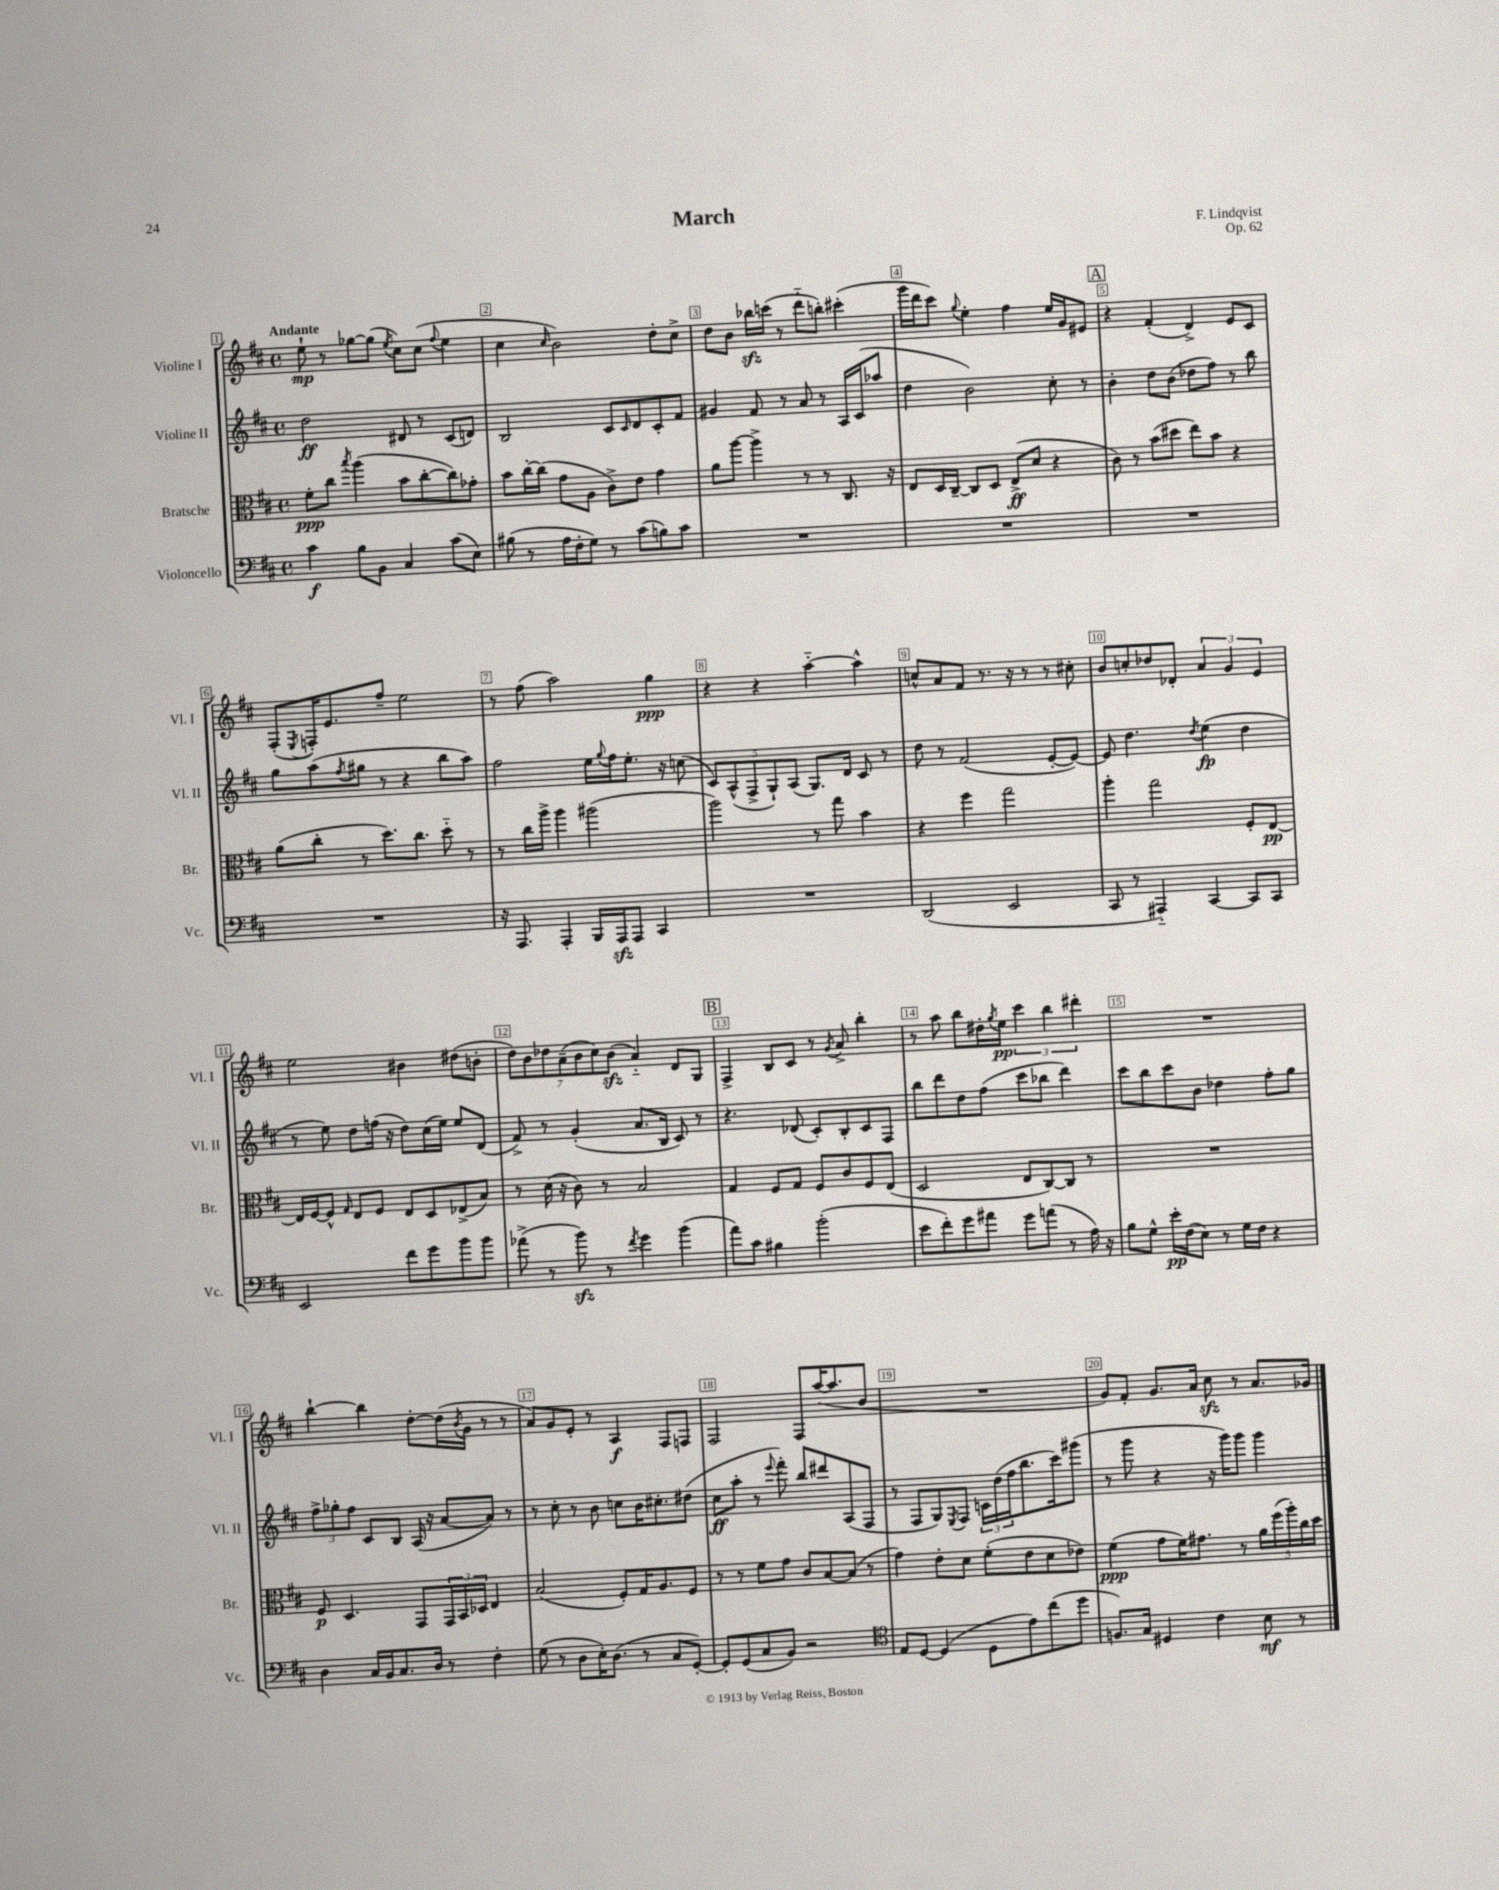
\header { title = "March" composer = "F. Lindqvist" opus = "Op. 62" }
<<
\new StaffGroup <<
\new Staff = "s0" \with { instrumentName = "Violine I" shortInstrumentName = "Vl. I" } {
    \clef treble \key d \major \defaultTimeSignature \time 4/4 \tempo "Andante"
    e''8-!\mp r8 ges''8~ ges''8( \acciaccatura { e''8 } cis''8) cis''8( \appoggiatura { fis''8 } e''4 |
    cis''4 \grace { cis''16 } b'2) d''8-. cis''8-> |
    d''8 b'8 bes''16\sfz c'''16( r8 d'''8-_ b''8-.) cis'''4-.( |
    g'''16 d'''16 cis'''8) \appoggiatura { g''8 } e''4-. fis''4 e''16 g'16 eis'8 |
    \mark \markup { \box "A" } r4 fis'4-.( d'4->) e'8 cis'8 |
    fis8-.( \acciaccatura { e8 } f16-.) e'8. fis''8-- e''2 |
    r8 fis''8( a''2) g''4\ppp |
    r4 r4 a''4~-_ a''4-^ |
    c''8-^ a'8 fis'8 r8. r16 r8 r8 cis''8-. |
    b'8 c''8-. des''8 des'8-. \tuplet 3/2 { a'4 g'4 e'4 } |
    e''2 bis'4 dis''8( b'8-. |
    \tuplet 7/4 { d''8) b'8 des''8 a'8--( b'8 cis''8) b'8\sfz( } a'4-_) d'8 g8 |
    \mark \markup { \box "B" } fis4-> b8 cis'8 r8 \acciaccatura { g'8 } a'8-> b''4-. |
    r8 a''8 b''8 dis''16-. \acciaccatura { g''8 } e''16\pp \tuplet 3/2 { cis'''4 b''4 dis'''4-. } |
    R1 |
    b''4~-! b''4 d''8~-. d''16( \acciaccatura { b'8 } g'16 r8 r8 |
    a'8) g'8 e'8-. r8 a4\f fis8 f8 |
    fis2 fis8 a''16~( a''8. b'8 |
    R1 |
    g'8) fis'8-. g'8. a'16 cis''8\sfz r8 a'8. ges'16 \bar "|." |
}
\new Staff = "s1" \with { instrumentName = "Violine II" shortInstrumentName = "Vl. II" } {
    \clef treble \key d \major \defaultTimeSignature \time 4/4
    d''2\ff dis'8 r8 cis'8( d'8) |
    b2 cis'8 \grace { cis'16 } d'8 cis'8-. fis'8 |
    gis'4 fis'8 r8 a'8 r8 a16 cis'16( aes''8 |
    d''4 b'2) cis''8-. r8 |
    \mark \markup { \box "A" } b'4-. d''8 b'8( des''8 fis''8) r8 b''8 |
    g''8 a''8( \acciaccatura { fis''8 } gis''8 r8 r4 b''8 a''8) |
    fis''2 e''16 \appoggiatura { g''8 } fis''16 e''8.-. r16 c''8( |
    \tuplet 5/4 { cis'8) a8-^( fis8-> g8-!) a8( } g8.) d'16 cis'8 r8 |
    d''8 r8 fis'2( e'8~-. e'8~) |
    e'8 d''4. \acciaccatura { d''8 } e''4\fp( d''4 |
    r8 e''8) d''8 f''16( r16 d''8) cis''16( e''16) e''8 d'8( |
    fis'8->) r8 g'4-.( a'8. b16 cis'8) r8 |
    \mark \markup { \box "B" } r4. des'8( cis'8-.) b8-. cis'8 fis8 |
    b''8 d'''8 d''8 fis''8( cis'''8 bes''8 d'''4) |
    cis'''8 b''8 cis'''8 b'8 des''4 fis''8-. g''8 |
    \tuplet 3/2 { fis''8-> ges''8-. fis''8 } cis'8 b8 a16( r16 a'8~ a'8) r8 |
    r8 cis''8-. r8 b'8 c''8 b'16 cis''8.-. dis''8( |
    cis''8\ff a''8-. r8 \appoggiatura { e'''8 } fis'''8-.) b''8 dis'''8 a8( fis8 |
    r8 fis8 g8) \acciaccatura { e8 } fis8 \tuplet 3/2 { c'16 d''16( fis''16 } b''8. cis'''16) gis'''8( |
    r8 g'''8 r4 r16 g'''16) g'''8 g'''4 \bar "|." |
}
\new Staff = "s2" \with { instrumentName = "Bratsche" shortInstrumentName = "Br." } {
    \clef alto \key d \major \defaultTimeSignature \time 4/4
    fis'8-.\ppp cis''8 \acciaccatura { b''8 } a''4( b'8 cis''8~-. cis''8) ges'8-. |
    b'8 cis''16~-. cis''16( g'8 a8 cis'8->) e'8 g'4 |
    a'8 a''8~ a''4-> r8 r8 cis8. r16 |
    e8 d16 cis16~-- cis8 d8 e8->\ff( d'8 r4 |
    \mark \markup { \box "A" } cis'8) r8 b'8( dis''8 e''8) b'8 r4 |
    a'8( cis''8-. r8 d''8.) cis''8. d''8-_ r8 |
    r8 cis''16 a''16-> a''4 ais''2( |
    a''2) r8 g''8 b'4 |
    r4 fis''4 g''2 |
    a''4-. g''2 fis8-. e8~\pp |
    e16 fis16~ fis8-^ \grace { g16 } e8 fis8 e8 d8 ees8->( b8) |
    r8 d'16( r16 cis'8) r8 b2 |
    \mark \markup { \box "B" } g4 fis8 g8 fis8 cis'8 fis8 e8( |
    d2 e8 cis8~) cis8 r8 |
    R1 |
    fis8\p d4. g,8 \tuplet 3/2 { g,16 b,16 des16 } e4 |
    b2( fis8-.) g16 a8. fis8 |
    r8 r8 fis'8 g'8 cis'8 b8~ b8( r8 |
    g'4) e'8-. d'8 fis'8-.( e'8 d'8 ees'8) |
    fis'4\ppp( g'8 fis'16) gis'8. r8 \tuplet 5/4 { a'16 fis''16( a''16-.) cis''16 d''16 } \bar "|." |
}
\new Staff = "s3" \with { instrumentName = "Violoncello" shortInstrumentName = "Vc." } {
    \clef bass \key d \major \defaultTimeSignature \time 4/4
    cis'4\f b8 b,8 cis4 cis'8( e8) |
    bis8( r8 a16 fis16-. g8) r8 cis'8( b8) cis'8 |
    R1 |
    R1 |
    \mark \markup { \box "A" } R1 |
    R1 |
    r16 a,,8. a,,4-. b,,16 a,,16\sfz a,,8 cis,4 |
    R1 |
    d,2( e,2 |
    cis,8 r8 ais,,4-_) cis,4~ cis,8 cis,8 |
    e,2 fis'8 g'8 b'8 b'8 |
    aes'8->( r8 b'8\sfz) r8 \acciaccatura { fis'8 } g'4 b'4( |
    \mark \markup { \box "B" } a'8) cis'8 bis4 b'2-.( |
    e'8 fis'8-.) g'8 ais'8 g'8 a'8( r8 a16) r16 |
    b8 g8-^ e'16-.\pp fis16( e8) r8 g16 fis16 r4 |
    d4 cis16 b,16 cis8. d16 r8 fis4-. |
    g8( r8 d8 e16-.) d8.( r8 cis8 g,8~-.) |
    g,8-. g,8( cis8 b,8) r2 |
    \clef tenor e8 d8~ d4( d8 e'8) cis''8( d''8 |
    f8.) g16 dis4 cis'4 b8\mf r8 \bar "|." |
}
>>
>>
\layout { \context { \Score \override BarNumber.break-visibility = ##(#f #t #t) barNumberVisibility = #all-bar-numbers-visible \override BarNumber.stencil = #(make-stencil-boxer 0.1 0.3 ly:text-interface::print) } }
